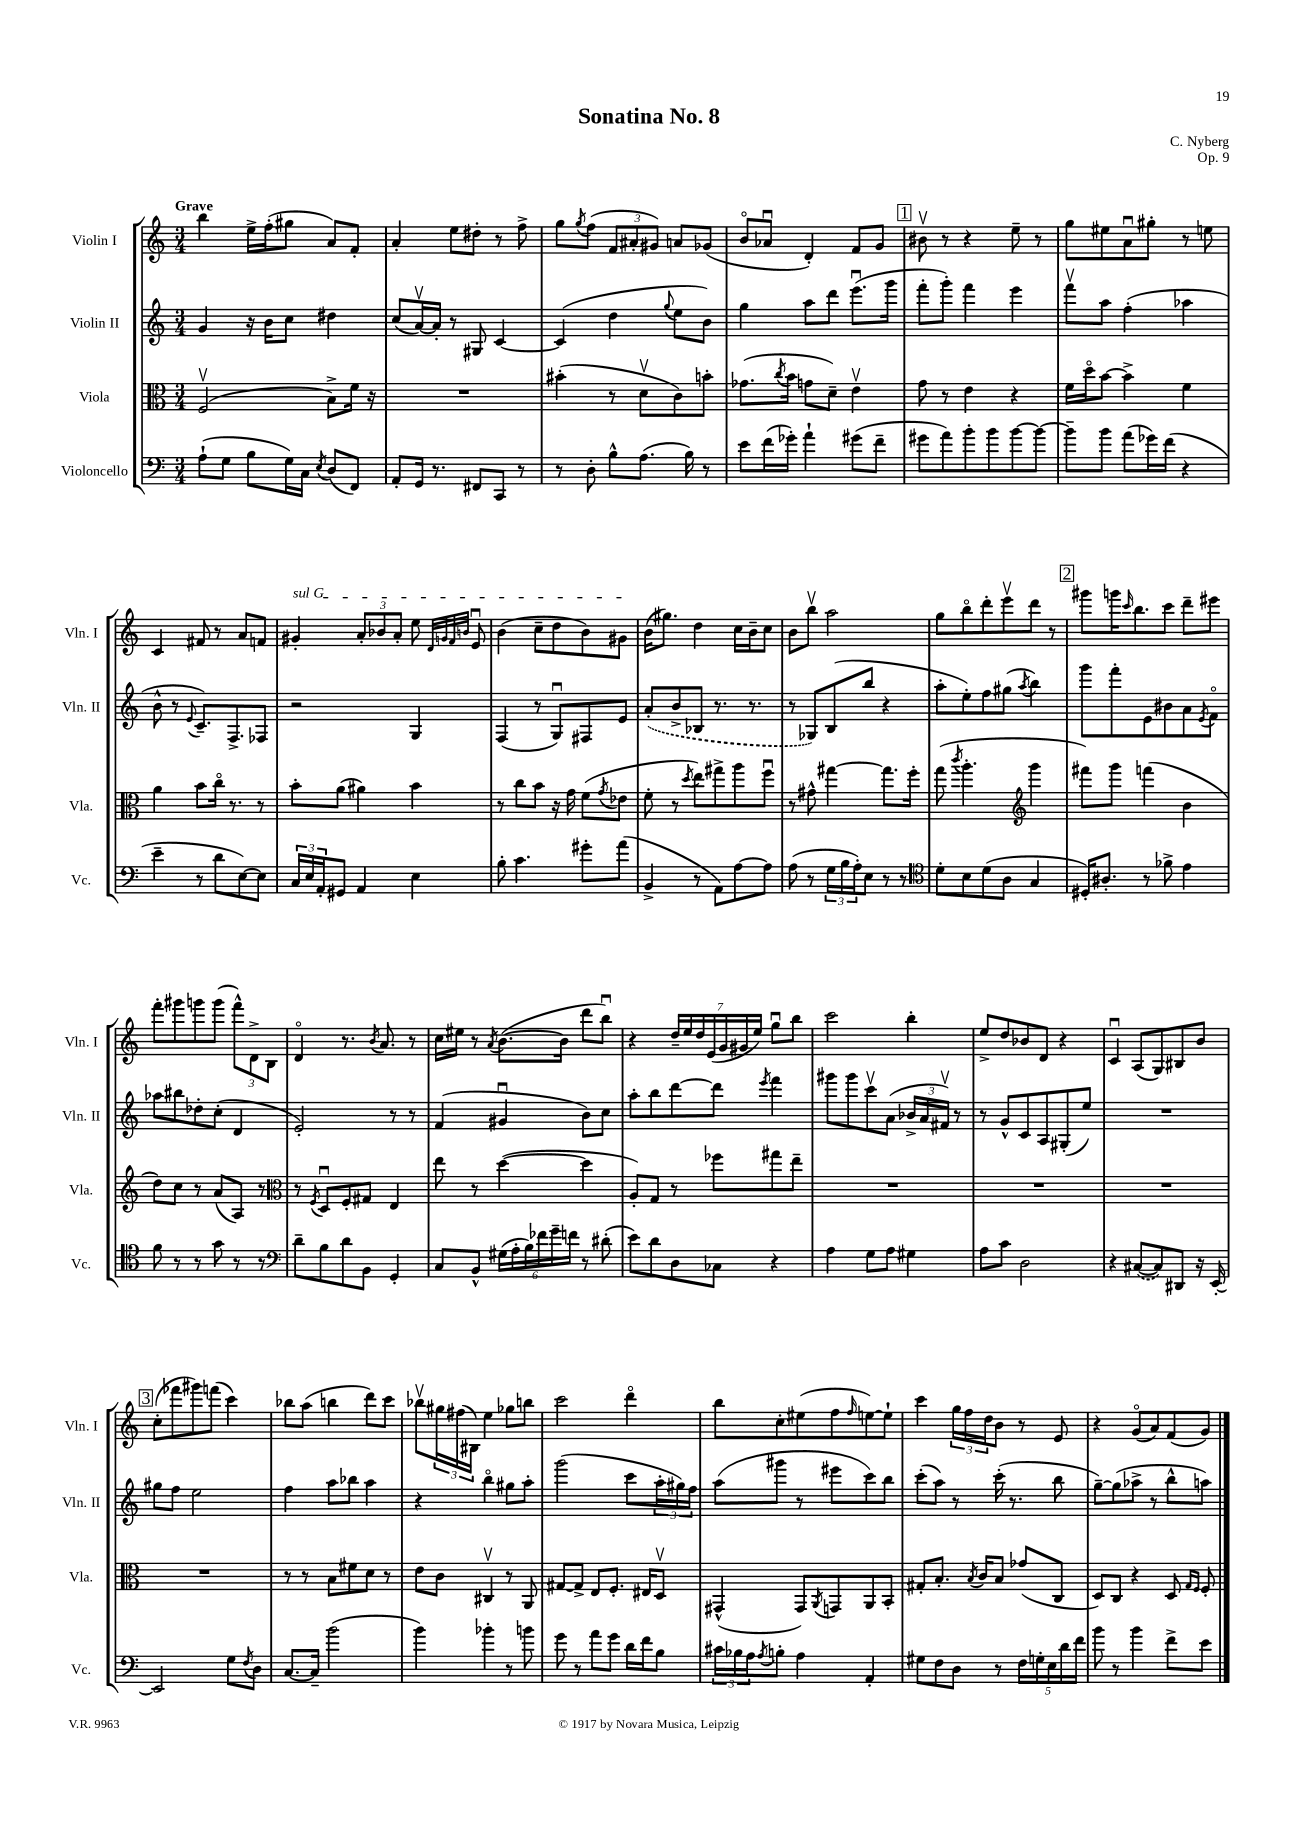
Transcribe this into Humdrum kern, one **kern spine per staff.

**kern	**kern	**kern	**kern
*staff4	*staff3	*staff2	*staff1
*clefF4	*clefC3	*clefG2	*clefG2
*k[]	*k[]	*k[]	*k[]
*M3/4	*M3/4	*M3/4	*M3/4
(8A`	(2Fv	4g	4bb
8G	.	.	.
8B	.	16r	16ee^
.	.	16b	(16ff'
16G)	.	8cc	8gg#
16C	.	.	.
8qE	.	.	.
(8D	8B^)	4dd#	8a)
8FF)	16f	.	8f'
.	16r	.	.
=	=	=	=
8AA'	2.r	(8cc	4a'
16GG	.	[16av)	.
8.r	.	16a']	.
.	.	8r	8ee
8FF#	.	8G#	8dd#'
8CC	.	[4c	8r
8r	.	.	8ff^
=	=	=	=
8r	(4b#'	(4c]	8gg
.	.	.	8qgg
8D'	.	.	(8ff
8B^^	8r	4dd	12f
.	.	.	12a#'
(8.A	8dv	.	.
.	.	.	12g#)
.	.	8qqgg	.
.	8c)	8ee	8a
16B)	.	.	.
8r	8b'	8b)	(8g-
=	=	=	=
8e	(8.g-	4gg	8bo
(16f	.	.	8a-u
.	8qcc	.	.
16g-')	16b	.	.
4a`	8g	8aa	4d')
.	8d~)	8ddd	.
(8g#	4ev	(8.eeeu	8f
8f~	.	.	8g
.	.	16ggg	.
=	=	=	=
8g#	8g	8fff'	8b#v
8a)	8r	8ggg')	8r
8b'	4e	4fff	4r
8b	.	.	.
[8b	4r	4eee	8ee~
8b_	.	.	8r
=	=	=	=
8b~]	16f	8fffv	8gg
.	16ddo	.	.
8b	[8b	8aa	8ee#
(8a	4b^]	(4ff'	8au
16g-)	.	.	8gg#'
(16f	.	.	.
4r	4f	4aa-	8r
.	.	.	8ee
=	=	=	=
4e~	4a	8b^^	4c
.	.	8r	.
.	.	8qqe	.
8r	8b	8.c~)	8f#
8d	16cco	.	8r
.	8.r	8.F^	.
[8E)	.	.	8a
8E]	8r	8F-	8f
=	=	=	=
24C	8b'	2r	4g#'
24E	.	.	.
24AA'	.	.	.
8GG#	(8a	.	.
4AA	4a#)	.	12a'
.	.	.	12b-
.	.	.	12a'
4E	4b	4G	8ee
.	.	.	32qqd
.	.	.	32qqg
.	.	.	32qqf
.	.	.	32qqb
.	.	.	8eu
=	=	=	=
8B'	8r	(4F	(4b
4.c	8cc	.	.
.	8b	8r	8cc~
.	16r	8Gu)	8dd
.	16g	.	.
8g#'	(8f	8F#	8b)
.	8qg	.	.
(8a	8e-	8e	8g#
=	=	=	=
4BB^	8f'	(8a'	(16b
.	.	.	8.gg#)
.	8r	8b^	.
.	8qdd	.	.
8r	8ee)	8B-	4dd
8AA)	8gg#^	8.r	.
[8A	8aa	.	16cc
.	.	8.r	16b~
8A]	8ffu	.	8cc
=	=	=	=
(8A	8r	8r	8b
8r	8g#^^	8G-)	8bbv
24G	[4gg#	(8B	2aa
24B	.	.	.
24A')	.	.	.
8E	.	8bb	.
8r	8.gg#]	4r	.
8r	.	.	.
.	16ff'	.	.
=	=	=	=
*clefC4	*	*	*
8d'	(8gg	8aa'	8gg
.	8qccc	.	.
8B	4.aa'	8ee')	8bbo
(8d	.	8ff	8ddd'
8A	.	(8gg#	8eeev
*	*clefG2	*	*
.	.	8qaa	.
4G	4ggg	4bb)	8ddd
.	.	.	8r
=	=	=	=
16D#')	8fff#)	8ggg	8ggg#
8.A#'	.	.	.
.	8ggg	8fff'	16ggg
.	.	.	16qqccc
.	.	.	8.bb
8r	(4fff	8e	.
8f-^	.	8b#	8ccc
4e	4b	8a	8ddd~
.	.	8qe	.
.	.	8fo	8eee#
=	=	=	=
8f	8dd)	8aa-	8fff'
8r	8cc	8bb#	8ggg#
8r	8r	8dd-'	8ggg
8g	(8a	(8cc'	(8ggg
8r	8A)	4d	12fff^^)
.	.	.	12d^
8r	8r	.	.
.	.	.	12B
=	=	=	=
*clefF4	*clefC3	*	*
8d~	8r	2e')	4do
.	8qF	.	.
8B	8Du	.	.
8d	8F'	.	8.r
8BB	8G#	.	.
.	.	.	8qb
.	.	.	8.a
4GG'	4E	8r	.
.	.	8r	8r
=	=	=	=
8C	8ee	(4f	16cc
.	.	.	16ee#
8BB^^	8r	.	8r
.	.	.	8qa
(24G#	([4dd	4g#u	([8.b
24A'	.	.	.
24B)	.	.	.
24f-	.	.	.
24g~	.	.	.
.	.	.	16b]
24f	.	.	.
8r	4dd]	8b)	8ddd
(8d#'	.	8cc	8bbu)
=	=	=	=
8e)	8A')	8aa'	4r
8d	8G	8bb	.
8D	8r	[8ddd	28dd~
.	.	.	28ee
.	.	.	28dd
.	.	.	(28e
8C-	8ff-	8ddd]	.
.	.	.	28g
.	.	.	28g#
.	.	.	28ee)
.	.	8qeee	.
4r	8gg#	4fff	8ggu
.	8ee~	.	8bb
=	=	=	=
4A	2.r	8ggg#	2ccc
.	.	8ggg#	.
8G	.	8cccv	.
8A	.	(8a	.
4G#	.	24b-^	4bb'
.	.	24a	.
.	.	24f#v)	.
.	.	8r	.
=	=	=	=
8A	2.r	8r	8ee^
8c	.	8g^^	8dd
2D	.	8c	8b-
.	.	8A	8d
.	.	(8G#'	4r
.	.	8ee)	.
=	=	=	=
4r	2.r	2.r	4cu
([8C#	.	.	(8A
8C#])	.	.	8G)
8DD#	.	.	8B#
16r	.	.	8b
[16EE'	.	.	.
=	=	=	=
2EE]	2.r	8gg#	(8cc'
.	.	8ff	8fff-
.	.	2ee	8ggg#)
.	.	.	(8fff
8G	.	.	4ccc)
8qF	.	.	.
8D	.	.	.
=	=	=	=
[8.C	8r	4ff	8bb-
.	8r	.	(8aa
16C~]	.	.	.
(2b	8B	8aa	4bb
.	8f#	8bb-	.
.	8d	4aa	8ddd)
.	8r	.	8ccc
=	=	=	=
4b)	8e	4r	8bb-v
.	8c	.	24gg#
.	.	.	(24ff#
.	.	.	24B#)
4b-'	4C#v	4bbo	4ee
8r	8r	8gg#	8gg-
8b	8AA	8aa'	8bb
=	=	=	=
8g	[8G#	(2ggg	2ccc
8r	8G#^]	.	.
8a	8E	.	.
8g	8.F'	.	.
16d	.	8ccc	4dddo
16f	16E#	.	.
8B	8Dv	24aa'	.
.	.	24gg#)	.
.	.	24ff	.
=	=	=	=
24c#	(4GG#^^	(8aa	8bb
24B-	.	.	.
24A	.	.	.
8qA	.	.	.
8B'	.	8ggg#	8cc'
4A	8GG#)	8r	(8ee#
.	8qAA	.	.
.	8GG	8eee#	8ff
.	.	.	16qqff
4AA'	8AA	8ccc)	[8ee)
.	8BB'	8bb	8ee`]
=	=	=	=
8G#	8G#'	(8ccc'	4ccc
8F	8.B'	8aa)	.
8D	.	8r	24gg
.	.	.	24ff
.	8qB	.	.
.	16c	.	.
.	.	.	24dd
8r	8B	(16ccc'	8b
.	.	8.r	.
20F	(8g-	.	8r
20G'	.	.	.
20E	.	.	.
.	8C	8bb	8e
20d	.	.	.
20f	.	.	.
=	=	=	=
8b	8D)	[8gg~)	4r
8r	8C	(8gg]	.
4b	4r	8aa-^	(8go
.	.	8r	8a)
8f^	8D	8bb^^	(8f
.	16qqG	.	.
.	16qqF	.	.
8e	8F'	8aa)	8g)
==	==	==	==
*-	*-	*-	*-
